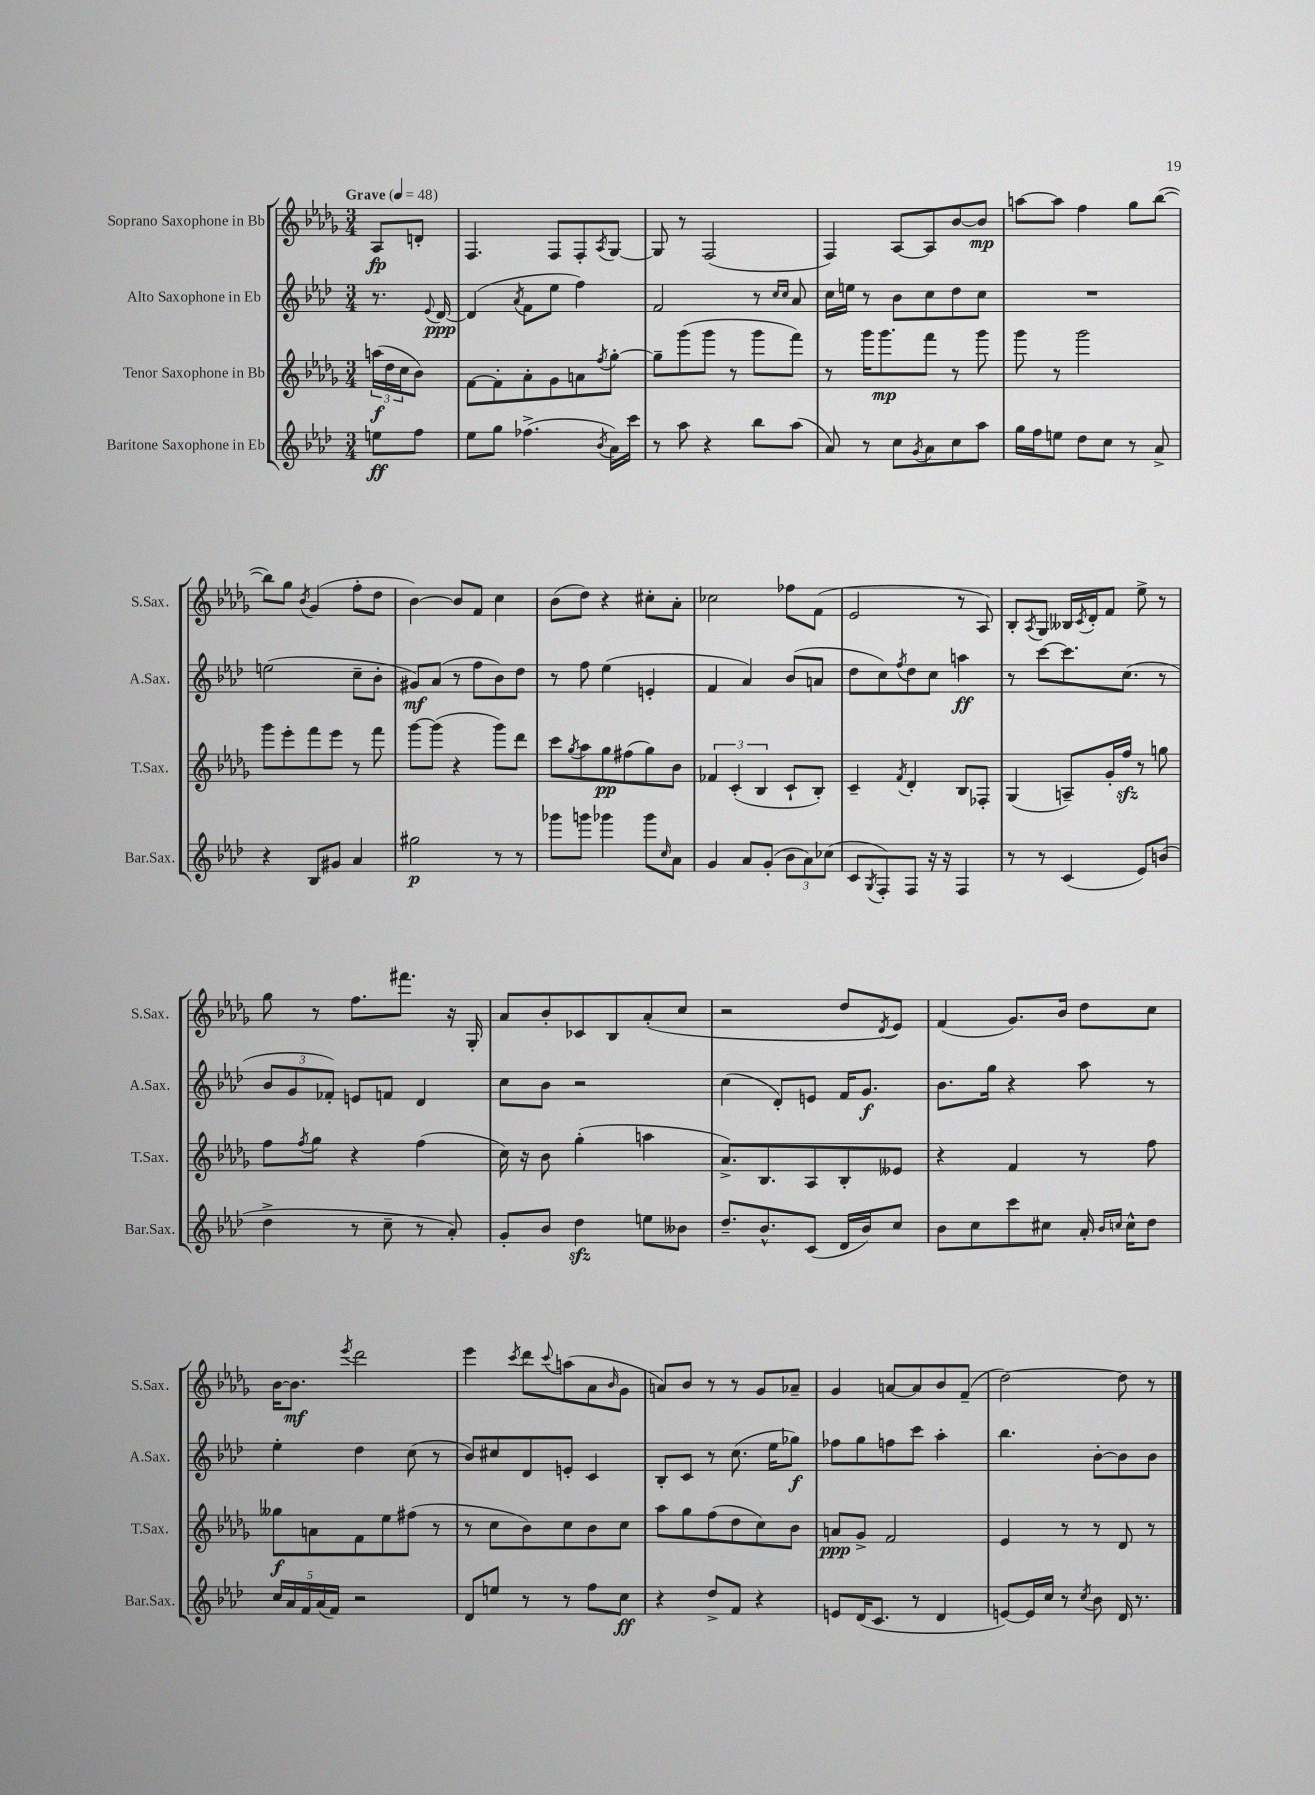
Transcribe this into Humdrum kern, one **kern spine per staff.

**kern	**dynam	**kern	**dynam	**kern	**dynam	**kern	**dynam
*part4	*part4	*part3	*part3	*part2	*part2	*part1	*part1
*staff4	*staff4	*staff3	*staff3	*staff2	*staff2	*staff1	*staff1
*I"Baritone Saxophone in Eb	*	*I"Tenor Saxophone in Bb	*	*I"Alto Saxophone in Eb	*	*I"Soprano Saxophone in Bb	*
*I'Bar.Sax.	*	*I'T.Sax.	*	*I'A.Sax.	*	*I'S.Sax.	*
*clefG2	*	*clefG2	*	*clefG2	*	*clefG2	*
*k[b-e-a-d-]	*	*k[b-e-a-d-g-]	*	*k[b-e-a-d-]	*	*k[b-e-a-d-g-]	*
*M3/4	*	*M3/4	*	*M3/4	*	*M3/4	*
*MM48	*	*MM48	*	*MM48	*	*MM48	*
=	=	=	=	=	=	=	=
!	!	!	!	!	!	!LO:TX:a:B:t=Grave	!
8een\L	ff	(24aan\LL	f	8.r	.	8A-/L	fp
.	.	24dd-\	.	.	.	.	.
.	.	24cc\J	.	.	.	.	.
8ff\J	.	8b-\J)	.	.	.	8dn'/J	.
.	.	.	.	8qqe-/	.	.	.
.	.	.	.	[16d-/	ppp	.	.
=1	=1	=1	=1	=1	=1	=1	=1
8ee-\L	.	[8f\L	.	(4d-/]	.	4.F/	.
8gg\J	.	8f'\]	.	.	.	.	.
.	.	.	.	8qa-/	.	.	.
(4.ff-X^\	.	8a-'\	.	8f\L	.	.	.
.	.	8g-\	.	8ee-\J	.	8F/L	.
.	.	8an\	.	4ff\)	.	8F'/	.
8qb-/	.	8qff/	.	.	.	8qA-/	.
16a-\LL)	.	[8gg-'\J	.	.	.	[8G-/J	.
16ccc\JJ	.	.	.	.	.	.	.
=2	=2	=2	=2	=2	=2	=2	=2
8r	.	8gg-~\L]	.	2f/	.	8G-/]	.
8aa-\	.	(8ggg-\	.	.	.	8r	.
4r	.	8ggg-\J	.	.	.	(2F/	.
.	.	8r	.	.	.	.	.
8bb-\L	.	8ggg-\L	.	8r	.	.	.
.	.	.	.	16qqcc/LL	.	.	.
.	.	.	.	16qqcc/JJ	.	.	.
(8aa-\J	.	8fff\J)	.	8a-/	.	.	.
=3	=3	=3	=3	=3	=3	=3	=3
8a-/)	.	8r	.	16cc\LL	.	4F/)	.
.	.	.	.	16een\JJ	.	.	.
8r	.	16ggg-\KL	.	8r	.	.	.
.	.	8.ggg-\	mp	.	.	.	.
8cc\L	.	.	.	8b-\L	.	[8A-/L	.
8qg/	.	.	.	.	.	.	.
8a-\	.	8fff\J	.	8cc\	.	8A-/]	.
8cc\	.	8r	.	8dd-\	.	[8b-/	.
8aa-\J	.	8ggg-\	.	8cc\J	.	8b-/J]	mp
=4	=4	=4	=4	=4	=4	=4	=4
16gg\LL	.	8ggg-\	.	2.r	.	[8aan\L	.
16ff\J	.	.	.	.	.	.	.
8een\J	.	8r	.	.	.	8aa\J]	.
8dd-\L	.	2ggg-\	.	.	.	4ff\	.
8cc\J	.	.	.	.	.	.	.
8r	.	.	.	.	.	8gg-\L	.
8a-^/	.	.	.	.	.	([8bb-\J	.
!!LO:LB:g=z
=5	=5	=5	=5	=5	=5	=5	=5
4r	.	8ggg-\L	.	(2een\	.	8bb-\L])	.
.	.	8eee-'\	.	.	.	8gg-\J	.
.	.	.	.	.	.	8qb-/	.
8B-/L	.	8fff\	.	.	.	(4g-/	.
8g#X/J	.	8eee-\J	.	.	.	.	.
4a-/	.	8r	.	8cc~\L	.	8ff'\L	.
.	.	8fff\	.	8b-'\J	.	8dd-\J	.
=6	=6	=6	=6	=6	=6	=6	=6
2gg#X\	p	[8ggg-\L	.	8g#X/L)	mf	[4b-\)	.
.	.	(8ggg-\J]	.	(8a-/J	.	.	.
.	.	4r	.	8r	.	8b-/L]	.
.	.	.	.	8ff\L	.	8f/J	.
8r	.	8ggg-\L)	.	8b-\)	.	4cc\	.
8r	.	8ddd-\J	.	8dd-\J	.	.	.
=7	=7	=7	=7	=7	=7	=7	=7
8ggg-X\L	.	8ccc\L	.	8r	.	(8b-\L	.
.	.	8qgg-/	.	.	.	.	.
8gggn\J	.	8aa-\	.	8ff\	.	8dd-\J)	.
4ggg-X\	.	8gg-\	pp	(4ee-\	.	4r	.
.	.	(8ff#X\	.	.	.	.	.
8ggg-\L	.	8gg-\)	.	4en'/	.	8cc#X'\L	.
16qqcc/	.	.	.	.	.	.	.
8a-\J	.	8b-\J	.	.	.	8a-'\J	.
=8	=8	=8	=8	=8	=8	=8	=8
4g/	.	6f-X/	.	4f/	.	2cc-X\	.
.	.	(6c'/	.	.	.	.	.
8a-/L	.	.	.	4a-/)	.	.	.
.	.	6B-/	.	.	.	.	.
(8g'/J	.	.	.	.	.	.	.
12b-\L	.	8c`/L	.	(8b-/L	.	8ff-X\L	.
12a-\)	.	.	.	.	.	.	.
.	.	8B-'/J)	.	8an/J	.	(8f\J	.
(12cc-X\J	.	.	.	.	.	.	.
=9	=9	=9	=9	=9	=9	=9	=9
8c/L	.	4c~/	.	8dd-\L	.	2e-/	.
8qG/	.	.	.	.	.	.	.
8F'/)	.	.	.	8cc\)	.	.	.
.	.	8qf/	.	8qff/	.	.	.
8F/J	.	4d-'/	.	8dd-\	.	.	.
16r	.	.	.	8cc\J	.	.	.
16r	.	.	.	.	.	.	.
4F/	.	8B-/L	.	4aan\	ff	8r	.
.	.	8F-X'/J	.	.	.	8A-/)	.
=10	=10	=10	=10	=10	=10	=10	=10
8r	.	(4G-/	.	8r	.	8B-'/L	.
.	.	.	.	.	.	8qA-/	.
8r	.	.	.	[8ccc\L	.	8G-/J	.
(4c/	.	8An~/L)	.	8.ccc\]	.	16B--X/LL	.
.	.	.	.	.	.	8qc/	.
.	.	.	.	.	.	16d-'/J	.
.	.	16g-'/L	.	.	.	8f/J	.
.	.	16ffzz/JJ	.	(8.cc\J	.	.	.
8e-/L)	.	8r	.	.	.	8ee-^\	.
(8bn/J	.	8ggn\	.	8r	.	8r	.
!!LO:LB:g=z
=11	=11	=11	=11	=11	=11	=11	=11
4dd-^\	.	8ff\L	.	12b-/L	.	8gg-\	.
.	.	.	.	12g/	.	.	.
.	.	8qff/	.	.	.	.	.
.	.	8gg-\J	.	.	.	8r	.
.	.	.	.	12f-X'/J)	.	.	.
8r	.	4r	.	8en/L	.	8.ff\L	.
8cc~\	.	.	.	8fn/J	.	.	.
.	.	.	.	.	.	8.fff#X\J	.
8r	.	(4ff\	.	4d-/	.	.	.
8a-'/)	.	.	.	.	.	16r	.
.	.	.	.	.	.	16G-'/	.
=12	=12	=12	=12	=12	=12	=12	=12
8g'/L	.	16cc\)	.	8cc\L	.	8a-/L	.
.	.	16r	.	.	.	.	.
8b-/J	.	8b-\	.	8b-\J	.	8b-'/	.
4dd-zz\	.	(4gg-'\	.	2r	.	8c-X/	.
.	.	.	.	.	.	8B-/	.
8een\L	.	4aan\	.	.	.	(8a-'/	.
8b--X\J	.	.	.	.	.	8cc/J	.
=13	=13	=13	=13	=13	=13	=13	=13
8.dd-~/L	.	8.a-^/L)	.	(4cc\	.	2r	.
8.b-^^/	.	8.B-/	.	.	.	.	.
.	.	.	.	8d-'/L)	.	.	.
(8c/J	.	8A-/	.	8en/J	.	.	.
16d-/LL	.	8B-'/	.	16f/KL	.	8dd-/L	.
16b-/J)	.	.	.	8.g/J	f	.	.
.	.	.	.	.	.	8qd-/	.
8cc/J	.	8e--X/J	.	.	.	8e-/J)	.
=14	=14	=14	=14	=14	=14	=14	=14
8b-\L	.	4r	.	8.b-\L	.	(4f/	.
8cc\	.	.	.	.	.	.	.
.	.	.	.	16gg\Jk	.	.	.
8ccc\	.	4f/	.	4r	.	8.g-/L)	.
8cc#X\J	.	.	.	.	.	.	.
.	.	.	.	.	.	16b-/Jk	.
16a-'/	.	8r	.	8aa-\	.	8dd-\L	.
16qqb-/LL	.	.	.	.	.	.	.
16qqccn/JJ	.	.	.	.	.	.	.
16cc^^\KL	.	.	.	.	.	.	.
8dd-\J	.	8ff\	.	8r	.	8cc\J	.
!!LO:LB:g=z
=15	=15	=15	=15	=15	=15	=15	=15
20cc/LL	.	8gg--X\L	f	4ee-'\	.	[16b-\KL	.
20a-/	.	.	.	.	.	.	.
.	.	.	.	.	.	8.b-\J]	mf
20f/	.	.	.	.	.	.	.
.	.	8an\	.	.	.	.	.
(20a-/	.	.	.	.	.	.	.
20f/JJ)	.	.	.	.	.	.	.
.	.	.	.	.	.	8qeee-/	.
2r	.	8f\	.	4dd-\	.	2ddd-\	.
.	.	8ee-\	.	.	.	.	.
.	.	(8ff#X\J	.	(8cc\	.	.	.
.	.	8r	.	8r	.	.	.
=16	=16	=16	=16	=16	=16	=16	=16
8d-/L	.	8r	.	8b-/L)	.	4eee-\	.
8een/J	.	8cc\L	.	8cc#X/	.	.	.
.	.	.	.	.	.	8qccc/	.
8r	.	8b-\)	.	8d-/	.	8ddd-\L	.
.	.	.	.	.	.	8qqccc/	.
8r	.	8cc\	.	8en'/J	.	(8aan\	.
8ff\L	.	8b-\	.	4c/	.	8a-\	.
.	.	.	.	.	.	16qqb-/	.
8cc\J	ff	8cc\J	.	.	.	8g-\J	.
=17	=17	=17	=17	=17	=17	=17	=17
4r	.	8aa-\L	.	8B-'/L	.	8an/L)	.
.	.	8gg-\	.	8c/J	.	8b-/J	.
8dd-^/L	.	(8ff\	.	8r	.	8r	.
8f/J	.	8dd-\	.	(8.cc\	.	8r	.
4r	.	8cc\)	.	.	.	8g-/L	.
.	.	.	.	16ee-\KL	.	.	.
.	.	8b-\J	.	8gg-X\J)	f	8a-X~/J	.
=18	=18	=18	=18	=18	=18	=18	=18
8en/L	.	8an/L	ppp	8ff-X\L	.	4g-/	.
(16d-/K	.	8g-^/J	.	8gg\	.	.	.
8.c/J	.	.	.	.	.	.	.
.	.	2f/	.	8ffn\	.	[8an/L	.
8r	.	.	.	8ccc\J	.	8a/]	.
4d-/	.	.	.	4aa-'\	.	8b-/	.
.	.	.	.	.	.	(8f~/J	.
=19	=19	=19	=19	=19	=19	=19	=19
[8en/L)	.	4e-/	.	4.bb-\	.	[2dd-\)	.
16e/L]	.	.	.	.	.	.	.
16cc/JJ	.	.	.	.	.	.	.
8r	.	8r	.	.	.	.	.
8qcc/	.	.	.	.	.	.	.
8b-\	.	8r	.	[8b-'\L	.	.	.
16d-/	.	8d-/	.	8b-\]	.	8dd-\]	.
8.r	.	.	.	.	.	.	.
.	.	8r	.	8b-\J	.	8r	.
==	==	==	==	==	==	==	==
*-	*-	*-	*-	*-	*-	*-	*-
